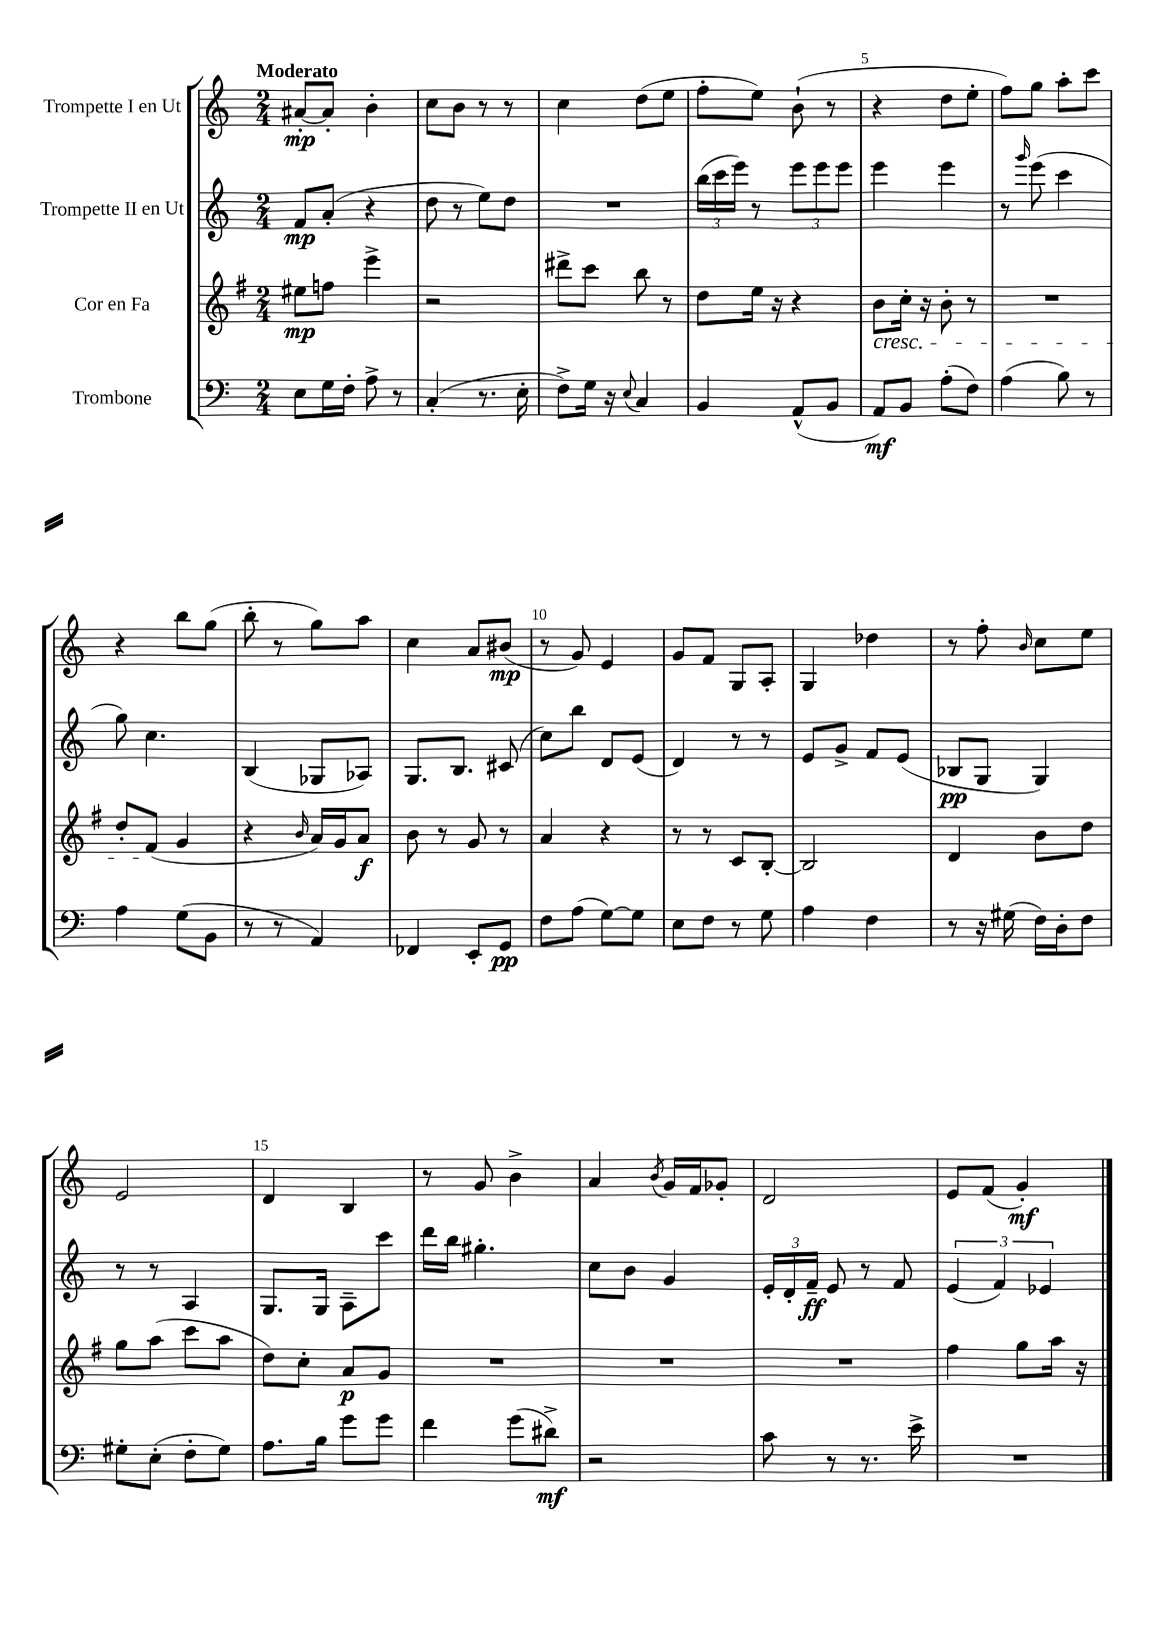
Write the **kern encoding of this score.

**kern	**dynam	**kern	**dynam	**kern	**dynam	**kern	**dynam
*part4	*part4	*part3	*part3	*part2	*part2	*part1	*part1
*staff4	*staff4	*staff3	*staff3	*staff2	*staff2	*staff1	*staff1
*I"Trombone	*	*I"Cor en Fa	*	*I"Trompette II en Ut	*	*I"Trompette I en Ut	*
*clefF4	*	*clefG2	*	*clefG2	*	*clefG2	*
*k[]	*	*k[f#]	*	*k[]	*	*k[]	*
*M2/4	*	*M2/4	*	*M2/4	*	*M2/4	*
=1	=1	=1	=1	=1	=1	=1	=1
!	!	!	!	!	!	!LO:TX:a:B:t=Moderato	!
8E\L	.	8ee#X\L	mp	8f/L	mp	[8a#X'/L	mp
16G\L	.	8ffn\J	.	(8a'/J	.	8a#'/J]	.
16F'\JJ	.	.	.	.	.	.	.
8A^\	.	4eee^\	.	4r	.	4b'\	.
8r	.	.	.	.	.	.	.
=2	=2	=2	=2	=2	=2	=2	=2
(4C'/	.	2r	.	8dd\	.	8cc\L	.
.	.	.	.	8r	.	8b\J	.
8.r	.	.	.	8ee\L)	.	8r	.
.	.	.	.	8dd\J	.	8r	.
16E'\	.	.	.	.	.	.	.
=3	=3	=3	=3	=3	=3	=3	=3
8F^\L)	.	8ddd#X^\L	.	2r	.	4cc\	.
16G\Jk	.	8ccc\J	.	.	.	.	.
16r	.	.	.	.	.	.	.
8qqE/	.	.	.	.	.	.	.
4C/	.	8bb\	.	.	.	(8dd\L	.
.	.	8r	.	.	.	8ee\J	.
=4	=4	=4	=4	=4	=4	=4	=4
4BB/	.	8dd\L	.	(24bb\LL	.	8ff'\L	.
.	.	.	.	24ccc\	.	.	.
.	.	.	.	24eee\JJ)	.	.	.
.	.	16ee\Jk	.	8r	.	8ee\J)	.
.	.	16r	.	.	.	.	.
(8AA^^/L	.	4r	.	12eee\L	.	(8b`\	.
.	.	.	.	12eee\	.	.	.
8BB/J	.	.	.	.	.	8r	.
.	.	.	.	12eee\J	.	.	.
=5	=5	=5	=5	=5	=5	=5	=5
!	!	!LO:TX:b:i:t=cresc.	!	!	!	!	!
8AA/L)	mf	8b\L	.	4eee\	.	4r	.
8BB/J	.	16cc'\Jk	.	.	.	.	.
.	.	16r	.	.	.	.	.
(8A'\L	.	8b'\	.	4eee\	.	8dd\L	.
8F\J)	.	8r	.	.	.	8ee'\J	.
=6	=6	=6	=6	=6	=6	=6	=6
(4A\	.	2r	.	8r	.	8ff\L)	.
.	.	.	.	16qqggg/	.	.	.
.	.	.	.	(8eee\	.	8gg\J	.
8B\)	.	.	.	4ccc\	.	8aa'\L	.
8r	.	.	.	.	.	8ccc\J	.
!!LO:LB:g=z
=7	=7	=7	=7	=7	=7	=7	=7
4A\	.	8dd'/L	.	8gg\)	.	4r	.
.	.	(8f#/J	.	4.cc\	.	.	.
(8G\L	.	4g/	.	.	.	8bb\L	.
8BB\J	.	.	.	.	.	(8gg\J	.
=8	=8	=8	=8	=8	=8	=8	=8
8r	.	4r	.	(4B/	.	8bb'\	.
8r	.	.	.	.	.	8r	.
.	.	16qqb/	.	.	.	.	.
4AA/)	.	16a/LL)	.	8G-X/L	.	8gg\L)	.
.	.	16g/J	.	.	.	.	.
.	.	8a/J	f	8A-X/J)	.	8aa\J	.
=9	=9	=9	=9	=9	=9	=9	=9
4FF-X/	.	8b\	.	8.G/L	.	4cc\	.
.	.	8r	.	.	.	.	.
.	.	.	.	8.B/J	.	.	.
8EE'/L	.	8g/	.	.	.	8a/L	.
8GG/J	pp	8r	.	(8c#X/	.	(8b#X/J	mp
=10	=10	=10	=10	=10	=10	=10	=10
8F\L	.	4a/	.	8cc\L)	.	8r	.
(8A\J	.	.	.	8bb\J	.	8g/)	.
[8G\L)	.	4r	.	8d/L	.	4e/	.
8G\J]	.	.	.	(8e/J	.	.	.
=11	=11	=11	=11	=11	=11	=11	=11
8E\L	.	8r	.	4d/)	.	8g/L	.
8F\J	.	8r	.	.	.	8f/J	.
8r	.	8c/L	.	8r	.	8G/L	.
8G\	.	[8B'/J	.	8r	.	8A'/J	.
=12	=12	=12	=12	=12	=12	=12	=12
4A\	.	2B/]	.	8e/L	.	4G/	.
.	.	.	.	8g^/J	.	.	.
4F\	.	.	.	8f/L	.	4dd-X\	.
.	.	.	.	(8e/J	.	.	.
=13	=13	=13	=13	=13	=13	=13	=13
8r	.	4d/	.	8B-X/L	pp	8r	.
16r	.	.	.	8G/J	.	8ff'\	.
(16G#X\	.	.	.	.	.	.	.
.	.	.	.	.	.	16qqb/	.
16F\LL)	.	8b\L	.	4G/)	.	8cc\L	.
16D'\J	.	.	.	.	.	.	.
8F\J	.	8dd\J	.	.	.	8ee\J	.
!!LO:LB:g=z
=14	=14	=14	=14	=14	=14	=14	=14
8G#X'\L	.	8gg\L	.	8r	.	2e/	.
(8E'\J	.	(8aa\J	.	8r	.	.	.
8F'\L	.	8ccc\L	.	4A/	.	.	.
8G#\J)	.	8aa\J	.	.	.	.	.
=15	=15	=15	=15	=15	=15	=15	=15
8.A\L	.	8dd\L)	.	8.G/L	.	4d/	.
.	.	8cc'\J	.	.	.	.	.
16B\Jk	.	.	.	16G/Jk	.	.	.
8g\L	.	8a/L	p	8A~\L	.	4B/	.
8g\J	.	8g/J	.	8ccc\J	.	.	.
=16	=16	=16	=16	=16	=16	=16	=16
4f\	.	2r	.	16ddd\LL	.	8r	.
.	.	.	.	16bb\JJ	.	.	.
.	.	.	.	4.gg#X'\	.	8g/	.
(8g\L	.	.	.	.	.	4b^\	.
8d#X^\J)	mf	.	.	.	.	.	.
=17	=17	=17	=17	=17	=17	=17	=17
2r	.	2r	.	8cc\L	.	4a/	.
.	.	.	.	8b\J	.	.	.
.	.	.	.	.	.	8qb/	.
.	.	.	.	4g/	.	16g/LL	.
.	.	.	.	.	.	16f/J	.
.	.	.	.	.	.	8g-X'/J	.
=18	=18	=18	=18	=18	=18	=18	=18
8c\	.	2r	.	24e'/LL	.	2d/	.
.	.	.	.	24d'/	.	.	.
.	.	.	.	24f~/JJ	ff	.	.
8r	.	.	.	8e/	.	.	.
8.r	.	.	.	8r	.	.	.
.	.	.	.	8f/	.	.	.
16e^\	.	.	.	.	.	.	.
=19	=19	=19	=19	=19	=19	=19	=19
2r	.	4ff#\	.	(6e/	.	8e/L	.
.	.	.	.	.	.	(8f/J	.
.	.	.	.	6f/)	.	.	.
.	.	8gg\L	.	.	.	4g'/)	mf
.	.	.	.	6e-X/	.	.	.
.	.	16aa\Jk	.	.	.	.	.
.	.	16r	.	.	.	.	.
==	==	==	==	==	==	==	==
*-	*-	*-	*-	*-	*-	*-	*-
